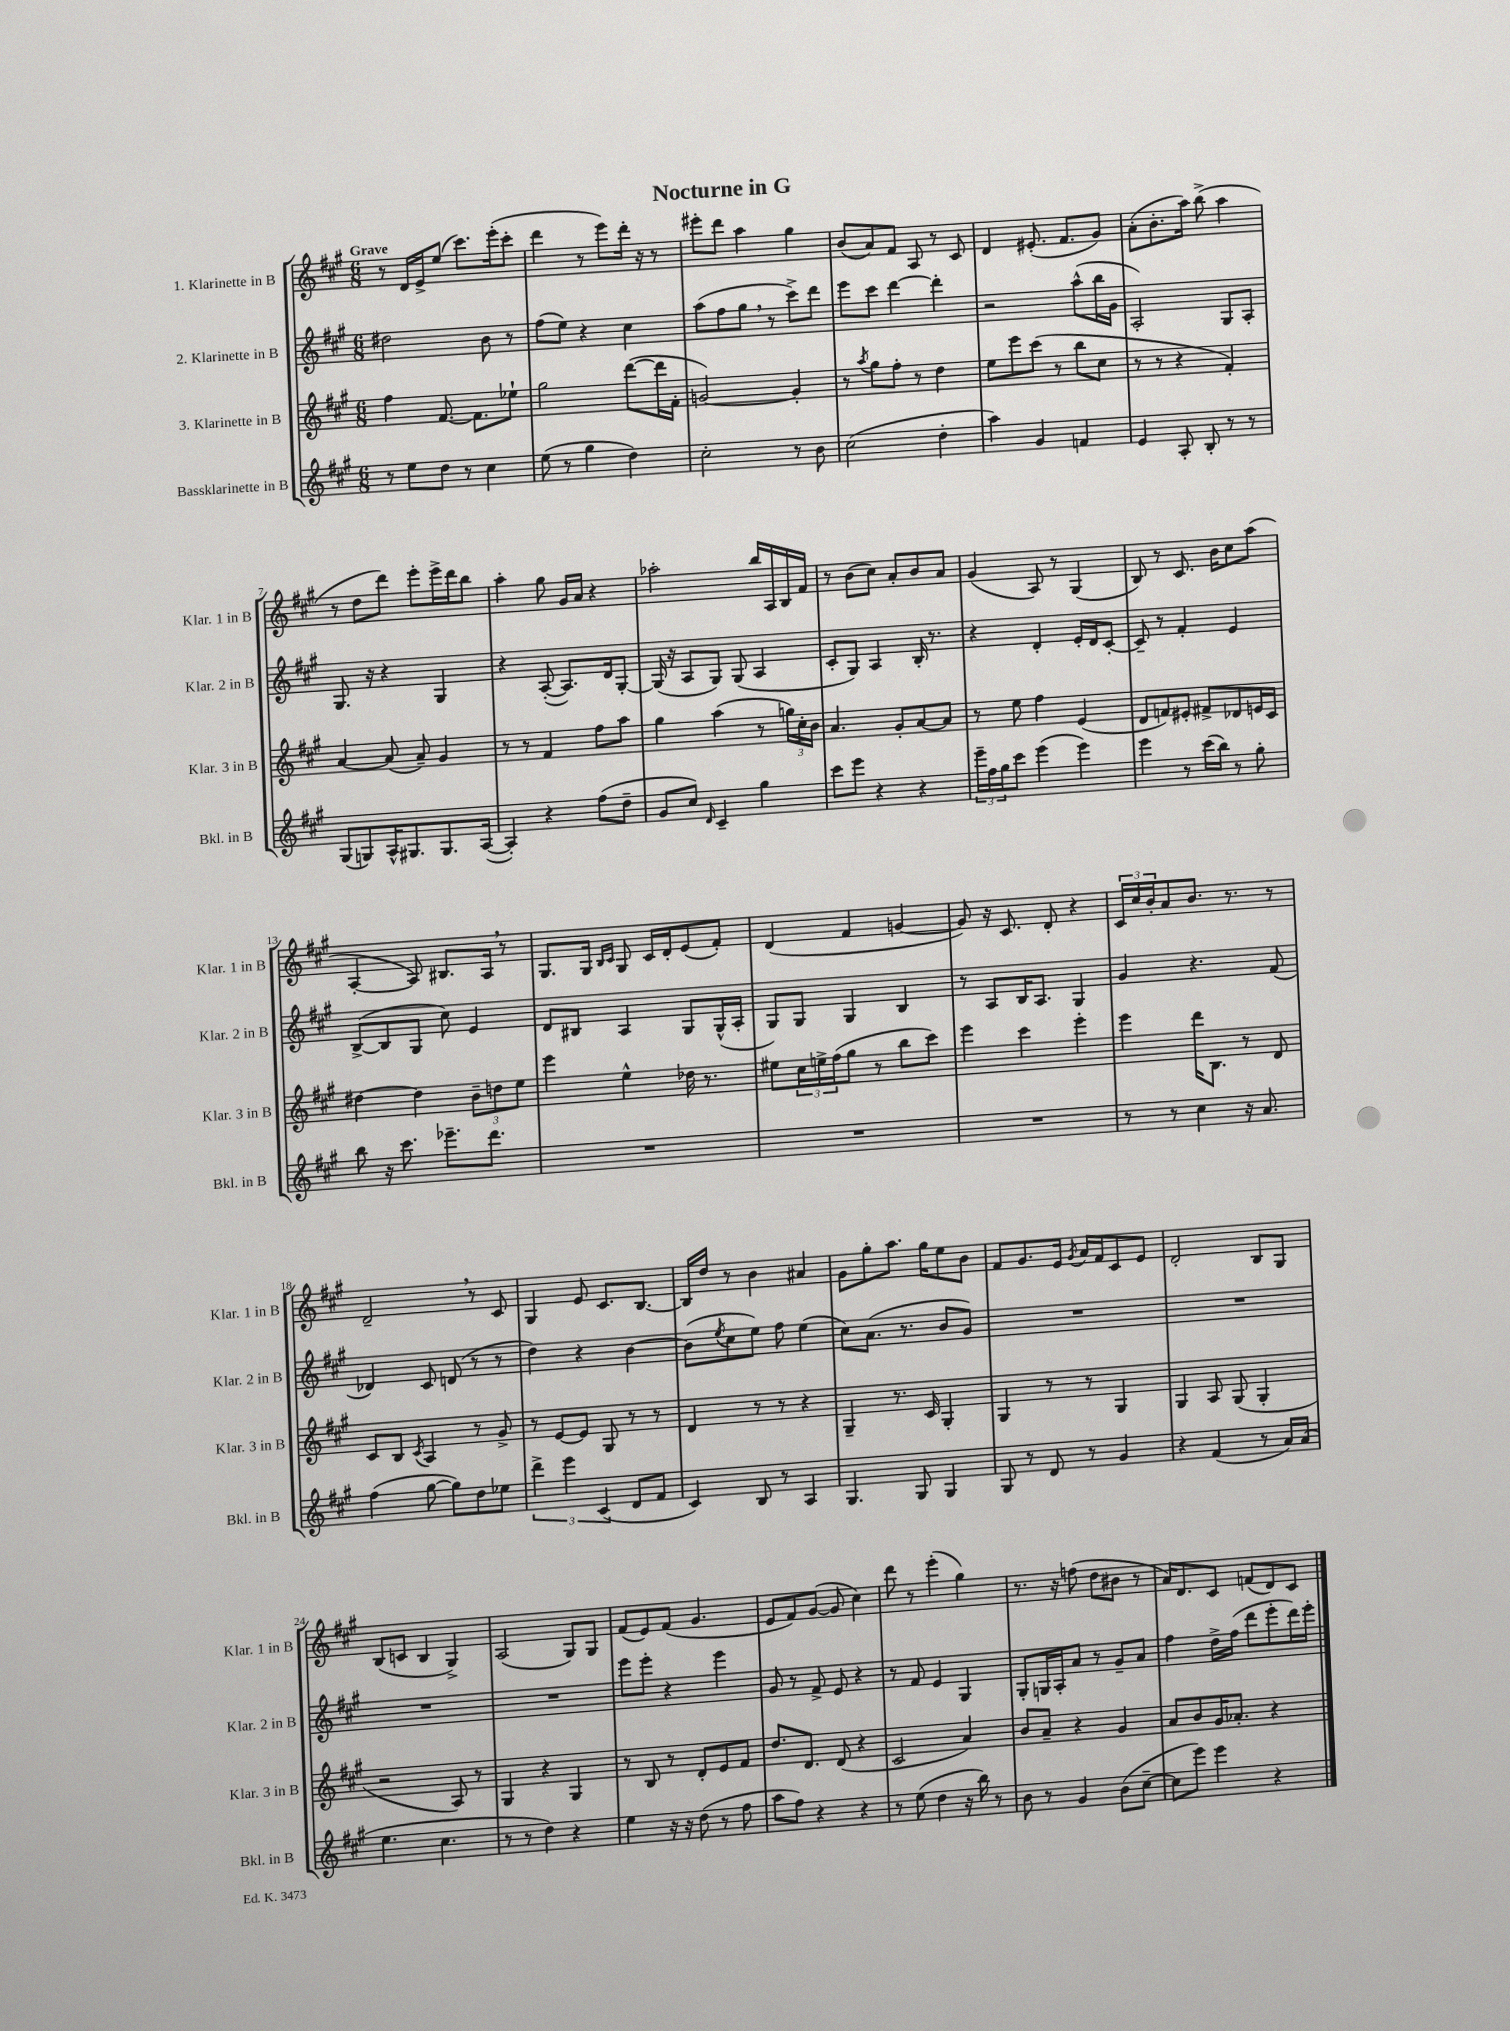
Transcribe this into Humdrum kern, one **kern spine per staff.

**kern	**kern	**kern	**kern
*part4	*part3	*part2	*part1
*staff4	*staff3	*staff2	*staff1
*I"Bassklarinette in B	*I"3. Klarinette in B	*I"2. Klarinette in B	*I"1. Klarinette in B
*I'Bkl. in B	*I'Klar. 3 in B	*I'Klar. 2 in B	*I'Klar. 1 in B
*clefG2	*clefG2	*clefG2	*clefG2
*k[f#c#g#]	*k[f#c#g#]	*k[f#c#g#]	*k[f#c#g#]
*M6/8	*M6/8	*M6/8	*M6/8
=1	=1	=1	=1
!	!	!	!LO:TX:a:B:t=Grave
8r	4ff#\	2dd#X\	8r
8ee\L	.	.	16d/LL
.	.	.	16e^/J
8dd\J	[8.f#/	.	(8ee/J
8r	.	.	8.ccc#\L)
.	8.f#\L]	.	.
4cc#\	.	8b\	.
.	.	.	(16eee'\k
.	8ee-X`\J	8r	8ccc#'\J
=2	=2	=2	=2
(8ee\	2gg#\	(8ff#\L	4ddd\
8r	.	8ee\J)	.
4gg#\	.	4r	8r
.	.	.	8eee\L)
4dd\)	([8ddd\L	4cc#\	16ddd'\Jk
.	.	.	16r
.	16ddd\L]	.	8r
.	16f#'\JJ	.	.
=3	=3	=3	=3
2cc#'\	[2gn/)	(8aa\L	8eee#X'\L
.	.	8ff#\	8ddd\J
.	.	8gg#,\J	4aa\
.	.	8r	.
8r	4g'/]	8ccc#^\L)	4gg#\
8b\	.	8ddd\J	.
=4	=4	=4	=4
(2cc#\	8r	8eee\L	(8b/L
.	8qaa/	.	.
.	8gg#\L	8ccc#\J	8a/)
.	8ff#'\J	[4ddd\	8f#/J
.	8r	.	8A/
4dd'\	4dd\	4ddd'\]	8r
.	.	.	8c#/
=5	=5	=5	=5
4aa\)	8ee\L	2r	4d/
.	8eee\	.	.
4g#/	(8ccc#\J	.	(8.e#X'/
.	8r	.	.
.	.	.	8.f#/L
4fn/	8bb\L	(8aa^^\L	.
.	8cc#\J	16bb\L	8g#/J)
.	.	16g#\JJ	.
=6	=6	=6	=6
4e/	8r	2A'/)	(8a'\L
.	8r	.	8.b'\
8A'/	4r	.	.
.	.	.	16aa\Jk)
8B'/	.	.	(8bb^\
8r	4f#'/)	8G#/L	4aa\
8r	.	8A'/J	.
!!LO:LB:g=z
=7	=7	=7	=7
(8G#/L	[4a/	8.G#/	8r
8Gn/)	.	.	8dd\L
.	.	16r	.
16A^^/K	(8a/]	4r	8ddd\J)
8.G#X/	.	.	.
.	8a~/)	.	8eee'\L
8.G#/	4g#/	4G#/	16eee^\L
.	.	.	16ddd\J
.	.	.	8bb\J
([16A/Jk	.	.	.
=8	=8	=8	=8
4A'/])	8r	4r	4aa'\
.	8r	.	.
4r	4f#/	([8A'/	8gg#\
.	.	8.A/L])	16g#/LL
.	.	.	16a/JJ
(8ff#\L	8ff#\L	.	4r
.	.	16d/k	.
8dd~\J	8aa\J	[8G#'/J	.
=9	=9	=9	=9
8g#/L	4gg#\	(16G#/]	2aa-X'\
.	.	16r	.
8cc#/J)	.	8A/L	.
16qqd/	.	.	.
4c#~/	(4aa\	8G#/J)	.
.	.	(8G#/	.
4gg#\	8r	4A/	16bb/LL
.	.	.	16A/
.	24ggn\LL)	.	16B/
.	24cc#'\	.	.
.	.	.	16f#/JJ
.	24b\JJ	.	.
=10	=10	=10	=10
8ccc#\L	4.a/	8c#'/L	8r
8eee\J	.	8G#/J)	(8b\L
4r	.	4A/	8cc#\J)
.	8g#'/L	.	8a'/L
4r	[8a/	16B'/	8b/
.	.	8.r	.
.	8a/J]	.	8a/J
=11	=11	=11	=11
24eee~\LL	8r	4r	(4g#/
24ff#\	.	.	.
24gg#\J	.	.	.
8ccc#\J	8ee\	.	.
(4eee\	4ff#\	4d'/	8A/)
.	.	.	8r
4eee\)	(4e/	16e'/LL	(4G#/
.	.	16d/J	.
.	.	[8c#'/J	.
=12	=12	=12	=12
4eee\	8d/L	8c#~/]	8B/)
.	8fn/)	8r	8r
8r	8e#X'/J	4f#'/	8.c#/
(16ccc#\LL	8f#X^/L	.	.
16bb\JJ)	.	.	16b\KL
8r	8d-X/	4e/	8cc#\
8gg#'\	16en/L	.	(8aa\J
.	16c#/JJ	.	.
!!LO:LB:g=z
=13	=13	=13	=13
8bb\	[4dd#X\	([8B^/L	[4A'/
16r	.	8B/]	.
8.ccc#\	.	.	.
.	4dd#\]	8G#/J	8A/])
8.eee-X~\L	.	8cc#\)	8.B#X/L
.	12b~\L	4e/	.
8.ddd\J	.	.	16A,/Jk
.	12ddn\	.	.
.	.	.	8r
.	12ee\J	.	.
=14	=14	=14	=14
2.r	4eee\	8d/L	8.G#/L
.	.	8B#X/J	.
.	.	.	16G#/Jk
.	.	.	16qqB/LL
.	.	.	16qqc#/JJ
.	4ee^^\	4A/	8G#/
.	.	.	16c#/LL
.	.	.	16d'/J
.	16dd-X\	8G#/L	(8e/
.	8.r	.	.
.	.	(16G#^^/L	8f#'/J)
.	.	16A'/JJ	.
=15	=15	=15	=15
2.r	8ee#X\L	8G#/L)	(4d/
.	24cc#\L	8G#/J	.
.	24een^\	.	.
.	(24ff#\J	.	.
.	8gg#\J	4G#/	4f#/
.	8r	.	.
.	8bb\L	4B/	[4gn/
.	8ccc#\J)	.	.
=16	=16	=16	=16
2.r	4eee\	8r	8g/])
.	.	8A/L	16r
.	.	.	8.c#/
.	4ccc#\	16B/K	.
.	.	8.A/J	.
.	.	.	8d'/
.	4eee'\	4G#/	4r
=17	=17	=17	=17
8r	4eee\	4g#/	24c#/LL
.	.	.	24cc#/
.	.	.	24b'/J
8r	.	.	8a/
4cc#\	16ddd\KL	4.r	8.b/J
.	8.B\J	.	.
.	.	.	8.r
16r	8r	.	.
8.a/	.	.	.
.	8d/	(8f#/	8r
!!LO:LB:g=z
=18	=18	=18	=18
(4ff#\	8c#/L	4d-X/)	2d~,/
.	8B/J	.	.
.	8qc#/	.	.
[8gg#\	4A/	8c#/	.
8gg#\L])	.	(8dn/	.
8dd\	8r	8r	8r
8ee-X\J	8g#^/	8r	8c#/
=19	=19	=19	=19
6ddd^\	8r	4dd\)	4G#/
.	[8e/L	.	.
6eee\	.	.	.
.	8e/J]	4r	8e/
(6c#/	.	.	.
.	8G#/	.	8.c#/L
8d/L	8r	[4b\	.
.	.	.	[8.B/J
8f#/J	8r	.	.
=20	=20	=20	=20
4c#/)	4d/	(8b\L]	16B/LL]
.	.	.	16dd/JJ
.	.	8qee/	.
.	.	8cc#\	8r
8B/	8r	8ee\J)	4b\
8r	8r	8ff#\	.
4A/	4r	(4ee\	4a#X/
=21	=21	=21	=21
4.G#/	4G#~/	8cc#\L)	8g#\L
.	.	(8.a\J	8gg#'\
.	8.r	.	8.aa\J
.	.	8.r	.
8G#/	.	.	.
.	16c#/	.	16gg#\KL
4G#/	4G#'/	8b/L	8ee\
.	.	8g#/J)	8b\J
=22	=22	=22	=22
8G#/	4G#/	2.r	8f#/L
8r	.	.	8.g#/
8d/	8r	.	.
.	.	.	16e/Jk
.	.	.	8qg#/
8r	8r	.	16a/LL
.	.	.	16f#/J
4g#/	4G#/	.	8c#/
.	.	.	8e/J
=23	=23	=23	=23
4r	4G#/	2.r	2d'/
(4f#/	8A/	.	.
.	(8G#/	.	.
8r	4G#'/	.	8B/L
16a/LL)	.	.	8G#/J
(16a/JJ	.	.	.
!!LO:LB:g=z
=24	=24	=24	=24
4.ee\	2r	2.r	(8B/L
.	.	.	8cn/J
.	.	.	4B/
4.cc#\	.	.	.
.	8A/)	.	4G#^/)
.	8r	.	.
=25	=25	=25	=25
8r	4G#/	2.r	(2A/
8r	.	.	.
4dd\)	4r	.	.
4r	4G#/	.	8G#/L)
.	.	.	8G#/J
=26	=26	=26	=26
4ee\	8r	8eee\L	(8f#/L
.	8B/	8eee'\J	8e/)
16r	8r	4r	(8f#/J
16r	.	.	.
(8dd\	8d'/L	.	4.g#/
8r	8e/	4eee\	.
8ff#\	8f#/J	.	.
=27	=27	=27	=27
8aa\L	8.dd/L	8g#/	8e/L
8ff#\J)	.	8r	8f#/)
.	8.d/J	.	.
4r	.	8f#^/	([8g#/J
.	(8d/	8e/	8g#/]
4r	4r	4r	4cc#\)
=28	=28	=28	=28
8r	2c#/	8r	8ddd\
(8ee\	.	8f#/	8r
4dd\	.	4e/	(4eee'\
16r	4a/)	4G#/	4gg#\)
16bb\)	.	.	.
8r	.	.	.
=29	=29	=29	=29
8b\	8b/L	8G#'/L	8.r
8r	8a~/J	16Gn/L	.
.	.	16A'/J	16r
4g#/	4r	8a/J	(8ffn\
.	.	8r	8dd\L
(8b\L	4g#/	8g#~/L	8b#X\J
[8cc#~\J	.	8a/J	8r
=30	=30	=30	=30
8cc#\L]	8a/L	4ff#\	16a/KL)
.	.	.	8.d/
8eee\J)	8b/	.	.
4eee\	16g#/K	16dd^\LL	8c#/J
.	8.a-X'/J	(16ff#\JJ	.
.	.	8ddd\L	(8fn/L
4r	4r	8eee'\	8d/)
.	.	16ddd\L)	8c#/J
.	.	16eee'\JJ	.
==	==	==	==
*-	*-	*-	*-
